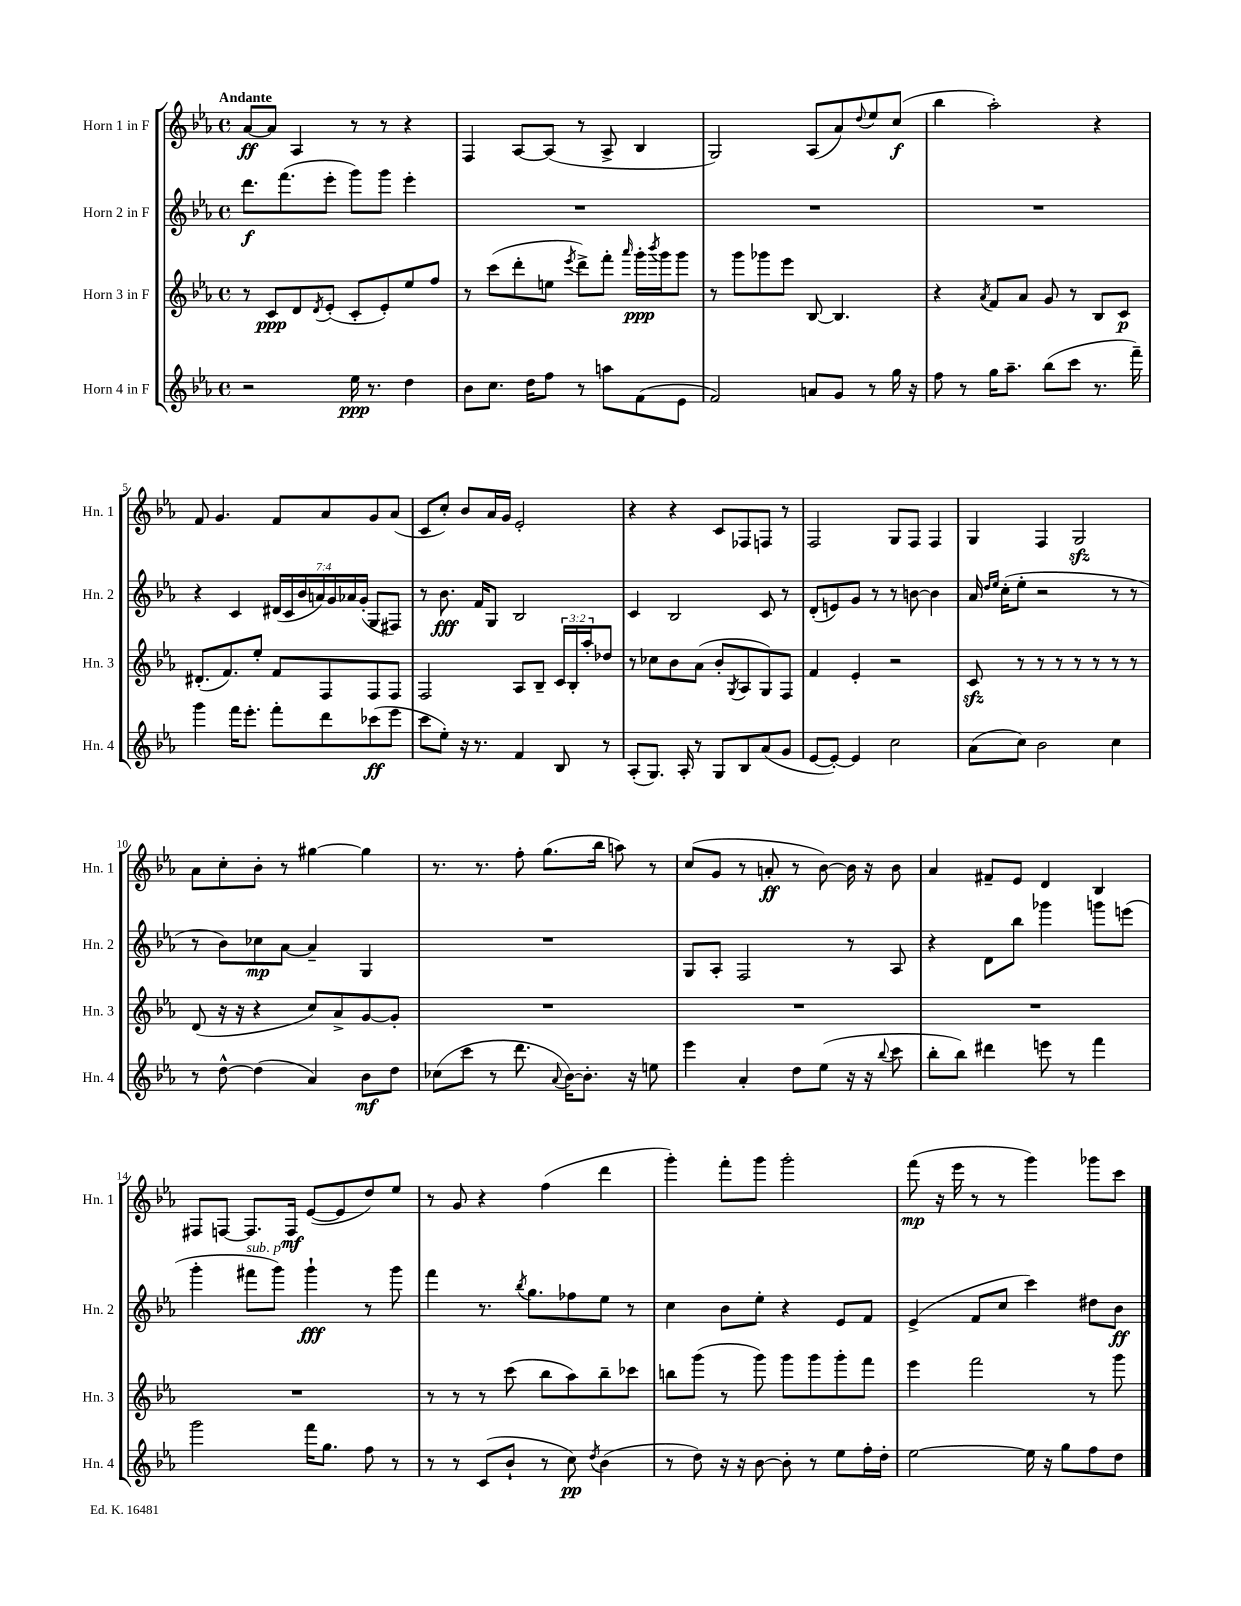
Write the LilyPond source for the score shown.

<<
\new StaffGroup <<
\new Staff = "s0" \with { instrumentName = "Horn 1 in F" shortInstrumentName = "Hn. 1" } {
    \clef treble \key ees \major \defaultTimeSignature \time 4/4 \tempo "Andante"
    aes'8~\ff aes'8 aes4 r8 r8 r4 |
    f4 aes8~ aes8( r8 aes8-> bes4 |
    g2) aes8( aes'8) \appoggiatura { d''8 } ees''8 c''8\f( |
    bes''4 aes''2-.) r4 |
    f'8 g'4. f'8 aes'8 g'8 aes'8( |
    c'8 c''8-.) bes'8 aes'16 g'16 ees'2-. |
    r4 r4 c'8 fes8 f8 r8 |
    f2 g8 f8 f4 |
    g4 f4 g2\sfz |
    aes'8 c''8-. bes'8-. r8 gis''4~ gis''4 |
    r8. r8. f''8-. g''8.( bes''16 a''8) r8 |
    c''8( g'8 r8 a'8-.\ff r8 bes'8~) bes'16 r16 bes'8 |
    aes'4 fis'8-- ees'8 d'4 bes4 |
    fis8 f8~ f8. f16\mf ees'8~( ees'8 d''8) ees''8 |
    r8 g'8 r4 f''4( d'''4 |
    g'''4-.) f'''8-. g'''8 g'''2-. |
    f'''8\mp( r16 ees'''16 r8 r8 g'''4) ges'''8 c'''8 \bar "|." |
}
\new Staff = "s1" \with { instrumentName = "Horn 2 in F" shortInstrumentName = "Hn. 2" } {
    \clef treble \key ees \major \defaultTimeSignature \time 4/4 \override Staff.TupletNumber.text = #tuplet-number::calc-fraction-text
    d'''8.\f f'''8.( ees'''8-. g'''8) g'''8 ees'''4-. |
    R1 |
    R1 |
    R1 |
    r4 c'4 \tuplet 7/4 { dis'16( c'16 bes'16 a'16) g'16 aes'16 g'16-.( } g8 fis8) |
    r8 bes'8.\fff f'16 g8 bes2 |
    c'4 bes2 c'8 r8 |
    d'8-.( e'8) g'8 r8 r8 b'8~ b'4 |
    aes'16 \grace { d''16 ees''16 } c''16-.( ees''8-. r2 r8 r8 |
    r8 bes'8) ces''8\mp aes'8~ aes'4-- g4 |
    R1 |
    g8 aes8-. f2 r8 aes8 |
    r4 d'8 bes''8 ges'''4 g'''8 e'''8( |
    g'''4-. fis'''8^\markup { \italic "sub. p" } g'''8) g'''4-!\fff r8 g'''8 |
    f'''4 r8. \acciaccatura { bes''8 } g''8. fes''8 ees''8 r8 |
    c''4 bes'8 ees''8-. r4 ees'8 f'8 |
    ees'4->( f'8 c''8 c'''4) dis''8 bes'8\ff \bar "|." |
}
\new Staff = "s2" \with { instrumentName = "Horn 3 in F" shortInstrumentName = "Hn. 3" } {
    \clef treble \key ees \major \defaultTimeSignature \time 4/4 \override Staff.TupletNumber.text = #tuplet-number::calc-fraction-text
    r8 c'8\ppp d'8 \acciaccatura { d'8 } ees'8-.( c'8-. ees'8-.) ees''8 f''8 |
    r8 c'''8( d'''8-. e''8 \acciaccatura { ees'''8 } d'''8->) f'''8-. \grace { aes'''16 } g'''16-.\ppp \acciaccatura { bes'''8 } g'''16 g'''8 |
    r8 g'''8 ges'''8 ees'''8 bes8~ bes4. |
    r4 \acciaccatura { aes'8 } f'8 aes'8 g'8 r8 bes8 c'8\p |
    dis'8.-.( f'8.) ees''8-. f'8 f8 f8 f8 |
    f2 aes8 bes8-- \tuplet 3/2 { c'16 bes16-. aes''16-. } des''8 |
    r8 ces''8 bes'8 aes'8( bes'8-. \acciaccatura { g8 } aes8 g8) f8 |
    f'4 ees'4-. r2 |
    c'8\sfz r8 r8 r8 r8 r8 r8 r8 |
    d'8( r16 r16 r4 c''8) aes'8-> g'8~ g'8-. |
    R1 |
    R1 |
    R1 |
    R1 |
    r8 r8 r8 c'''8( bes''8 aes''8) bes''8-- ces'''8 |
    b''8 g'''8( r8 g'''8) g'''8 g'''8 g'''8-. f'''8 |
    ees'''4 f'''2 r8 g'''8 \bar "|." |
}
\new Staff = "s3" \with { instrumentName = "Horn 4 in F" shortInstrumentName = "Hn. 4" } {
    \clef treble \key ees \major \defaultTimeSignature \time 4/4
    r2 ees''16\ppp r8. d''4 |
    bes'8 c''8. d''16 f''8 r8 a''8 f'8( ees'8 |
    f'2) a'8 g'8 r8 g''16 r16 |
    f''8 r8 g''16 aes''8.-- bes''8( c'''8 r8. f'''16--) |
    g'''4 f'''16 ees'''8.-. f'''8-. d'''8 ces'''8\ff( ees'''8 |
    c'''8 ees''8-.) r16 r8. f'4 bes8 r8 |
    aes8-.( g8.) aes16-. r8 g8 bes8 aes'8( g'8 |
    ees'8~ ees'8~-.) ees'4 c''2 |
    aes'8( c''8) bes'2 c''4 |
    r8 d''8~-^ d''4( aes'4) bes'8\mf d''8 |
    ces''8( c'''8 r8 d'''8. \appoggiatura { aes'8 } bes'16~) bes'8.-. r16 e''8 |
    ees'''4 aes'4-. d''8 ees''8( r16 r16 \appoggiatura { bes''8 } c'''8 |
    bes''8-. bes''8) dis'''4 e'''8 r8 f'''4 |
    g'''2 f'''16 g''8. f''8 r8 |
    r8 r8 c'8( bes'8-! r8 c''8\pp) \acciaccatura { d''8 } bes'4( |
    r8 d''8) r16 r16 bes'8~ bes'8-. r8 ees''8 f''16-. d''16-. |
    ees''2~ ees''16 r16 g''8 f''8 d''8 \bar "|." |
}
>>
>>
